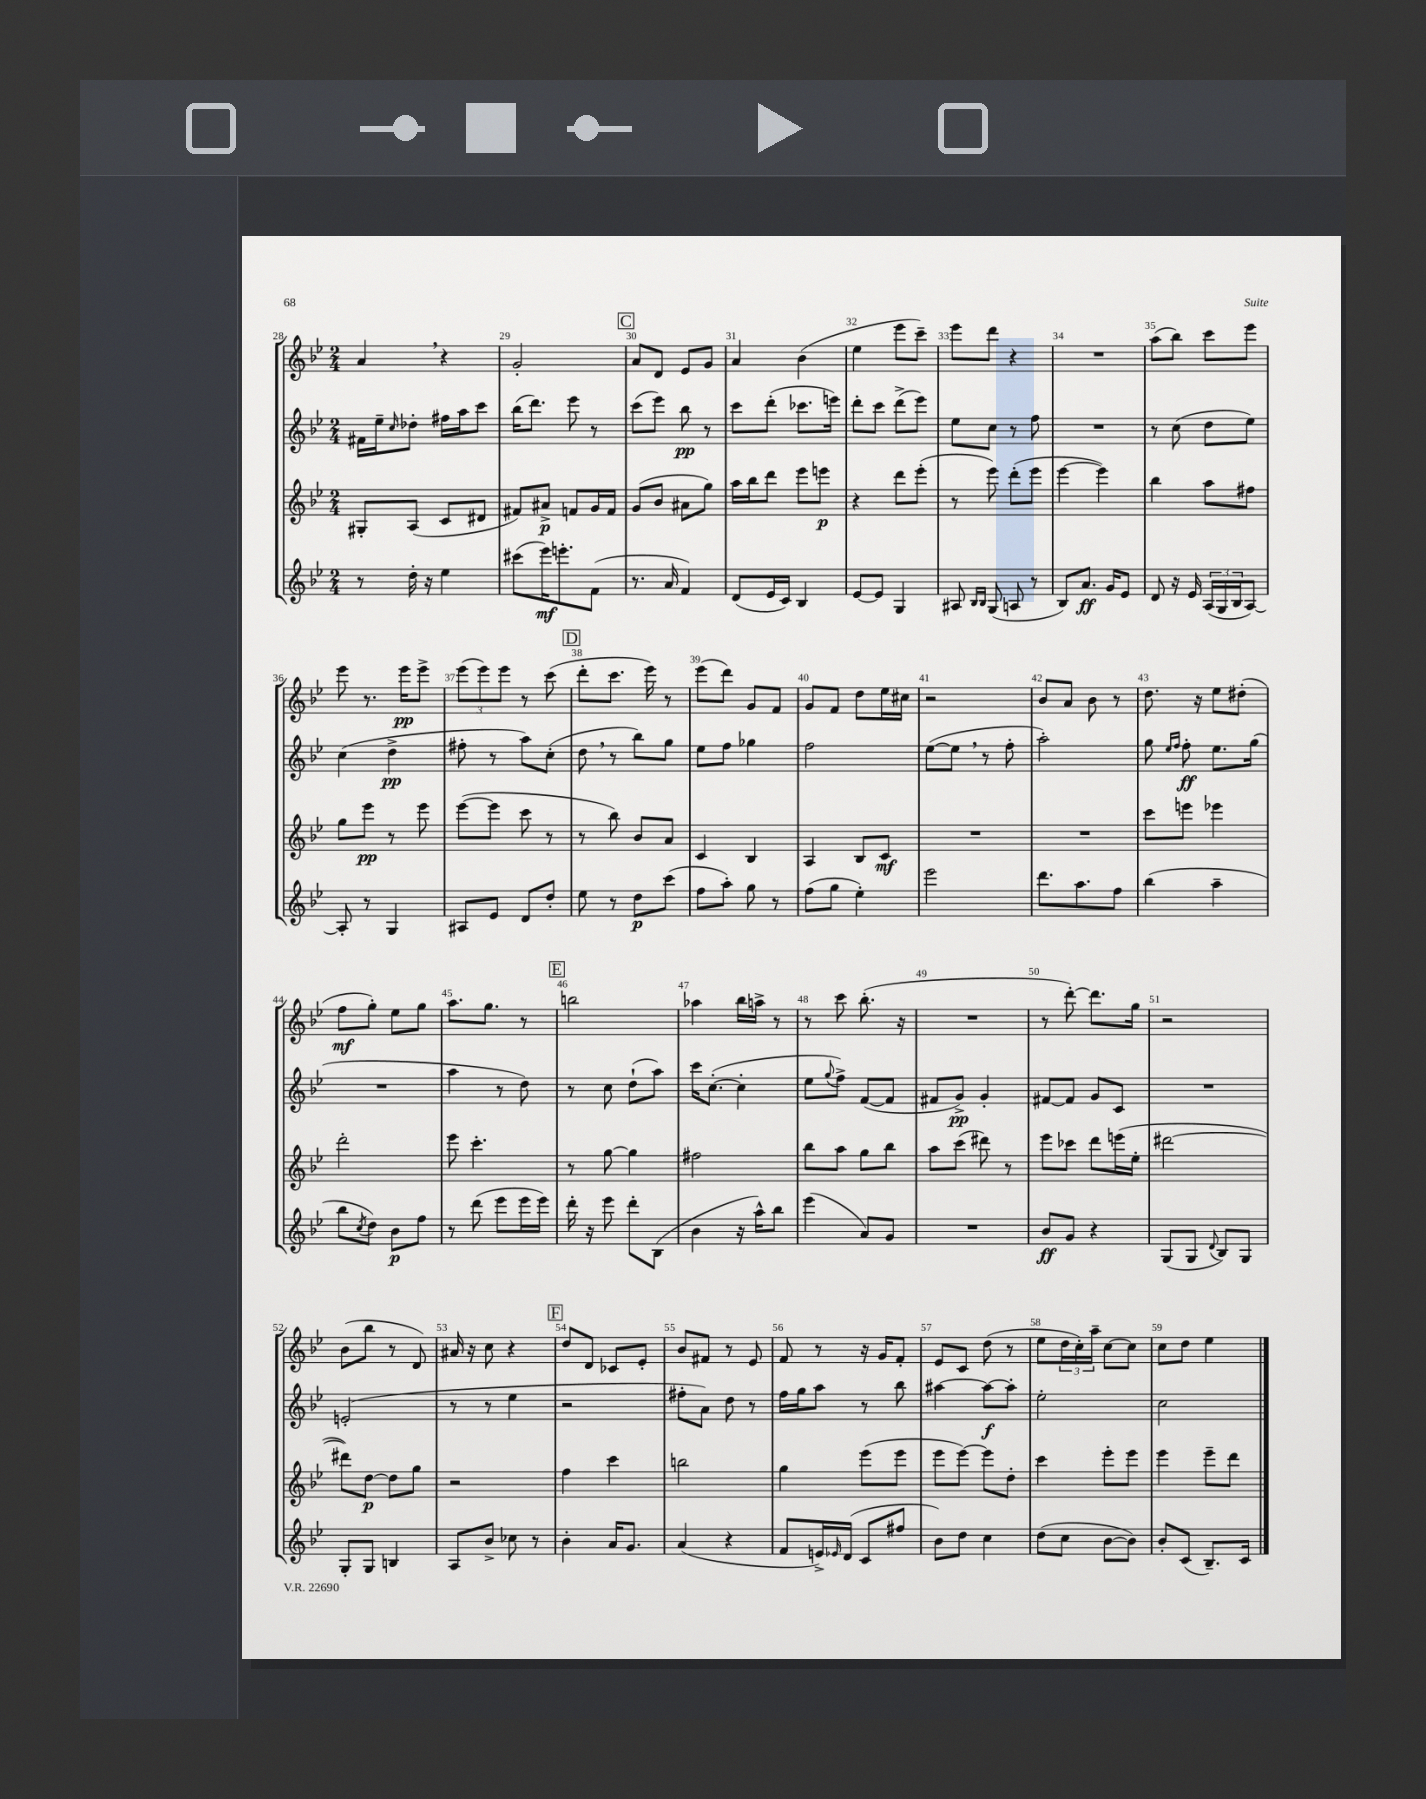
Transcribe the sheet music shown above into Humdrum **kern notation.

**kern	**dynam	**kern	**dynam	**kern	**dynam	**kern	**dynam
*part4	*part4	*part3	*part3	*part2	*part2	*part1	*part1
*staff4	*staff4	*staff3	*staff3	*staff2	*staff2	*staff1	*staff1
*clefG2	*	*clefG2	*	*clefG2	*	*clefG2	*
*k[b-e-]	*	*k[b-e-]	*	*k[b-e-]	*	*k[b-e-]	*
*M2/4	*	*M2/4	*	*M2/4	*	*M2/4	*
=28	=28	=28	=28	=28	=28	=28	=28
8r	.	8G#X'/L	.	16f#X\LL	.	4a,/	.
.	.	.	.	16ee-~\J	.	.	.
.	.	.	.	16qqcc/	.	.	.
16dd'\	.	(8A/J	.	8dd-X'\J	.	.	.
16r	.	.	.	.	.	.	.
4ee-\	.	8c/L	.	16ff#X\LL	.	4r	.
.	.	.	.	16aa\J	.	.	.
.	.	8d#X/J	.	8ccc\J	.	.	.
=29	=29	=29	=29	=29	=29	=29	=29
(8ccc#X\L	.	8f#X/L)	.	(16bb-\KL	.	2g'/	.
.	.	.	.	8.ddd\J)	.	.	.
16eee-\K)	mf	8a#X^/J	p	.	.	.	.
8.eeen'\	.	.	.	.	.	.	.
.	.	8fn/L	.	8eee-\	.	.	.
(8f\J	.	16g/L	.	8r	.	.	.
.	.	16f/JJ	.	.	.	.	.
!!LO:REH:place=s1:t=C
=30	=30	=30	=30	=30	=30	=30	=30
8.r	.	(8g/L	.	(8ccc\L	.	8a/L	.
.	.	8b-/J	.	8eee-\J)	.	8d/J	.
16a/	.	.	.	.	.	.	.
4f/)	.	8a#X\L	.	8bb-\	pp	8e-/L	.
.	.	8gg\J)	.	8r	.	8g/J	.
=31	=31	=31	=31	=31	=31	=31	=31
(8d/L	.	16aa\LL	.	8ccc\L	.	4a/	.
.	.	16bb-\J	.	.	.	.	.
16e-/L	.	8ddd\J	.	(8ddd'\J	.	.	.
16c/JJ)	.	.	.	.	.	.	.
4B-/	.	8eee-\L	.	8.ccc-X\L	.	(4b-\	.
.	.	8eeen\J	p	.	.	.	.
.	.	.	.	16eeen\Jk)	.	.	.
=32	=32	=32	=32	=32	=32	=32	=32
[8e-/L	.	4r	.	8ddd'\L	.	4ee-\	.
8e-/J]	.	.	.	8ccc\J	.	.	.
4G/	.	8ddd\L	.	(8ddd^\L	.	8eee-\L	.
.	.	(8eee-'\J	.	8eee-\J)	.	8ccc~\J)	.
=33	=33	=33	=33	=33	=33	=33	=33
8A#X/	.	8r	.	8ee-\L	.	8eee-\L	.
16qqB-/LL	.	.	.	.	.	.	.
16qqB-/JJ	.	.	.	.	.	.	.
(8G/	.	8eee-\)	.	8cc\J	.	8ddd\J	.
8An/	.	(8ddd'\L	.	8r	.	4r	.
8r	.	8eee-\J	.	8ff\	.	.	.
=34	=34	=34	=34	=34	=34	=34	=34
8B-/L)	.	[4eee-\	.	2r	.	2r	.
8.a/J	ff	.	.	.	.	.	.
.	.	4eee-\])	.	.	.	.	.
16g/KL	.	.	.	.	.	.	.
8e-/J	.	.	.	.	.	.	.
=35	=35	=35	=35	=35	=35	=35	=35
8d/	.	4bb-\	.	8r	.	(8aa\L	.
16r	.	.	.	(8cc\	.	8bb-\J)	.
16e-/	.	.	.	.	.	.	.
(24A/LL	.	8aa\L	.	8dd\L	.	8ccc\L	.
24G/	.	.	.	.	.	.	.
24B-/J	.	.	.	.	.	.	.
[8A/J)	.	8ff#X\J	.	8ee-\J)	.	8eee-\J	.
!!LO:LB:g=z
=36	=36	=36	=36	=36	=36	=36	=36
8A'/]	.	8gg\L	.	(4cc\	.	8eee-\	.
8r	.	8eee-\J	pp	.	.	8.r	.
4G/	.	8r	.	4dd^\	pp	.	.
.	.	.	.	.	.	16eee-\KL	pp
.	.	8eee-\	.	.	.	8eee-^\J	.
=37	=37	=37	=37	=37	=37	=37	=37
8A#X/L	.	([8eee-\L	.	8ff#X'\	.	(12eee-\L	.
.	.	.	.	.	.	12eee-\)	.
8e-/J	.	8eee-\J]	.	8r	.	.	.
.	.	.	.	.	.	12eee-\J	.
8d/L	.	8ccc\	.	8aa\L)	.	8r	.
8dd'/J	.	8r	.	(8cc'\J	.	(8ccc\	.
!!LO:REH:place=s1:t=D
=38	=38	=38	=38	=38	=38	=38	=38
8ee-\	.	8r	.	8dd,\	.	8ddd'\L	.
8r	.	8bb-\)	.	8r	.	8.ccc\J	.
8dd\L	p	8b-/L	.	8bb-\L)	.	.	.
.	.	.	.	.	.	16eee-\)	.
(8ccc\J	.	8a/J	.	8gg\J	.	8r	.
=39	=39	=39	=39	=39	=39	=39	=39
8ff\L	.	4c/	.	8ee-\L	.	(8eee-\L	.
8aa'\J)	.	.	.	8ff\J	.	8ddd\J)	.
8gg\	.	4B-/	.	4gg-X\	.	8g/L	.
8r	.	.	.	.	.	8f/J	.
=40	=40	=40	=40	=40	=40	=40	=40
(8ff\L	.	4A/	.	2ff\	.	8g/L	.
8gg\J	.	.	.	.	.	8f/J	.
4ee-'\)	.	8B-/L	.	.	.	8dd\L	.
.	.	8c/J	mf	.	.	16ee-\L	.
.	.	.	.	.	.	16cc#X\JJ	.
=41	=41	=41	=41	=41	=41	=41	=41
2eee-\	.	2r	.	([8ee-\L	.	2r	.
.	.	.	.	8ee-,\J]	.	.	.
.	.	.	.	8r	.	.	.
.	.	.	.	8ff'\	.	.	.
=42	=42	=42	=42	=42	=42	=42	=42
8.ddd\L	.	2r	.	2aa'\)	.	8b-/L	.
.	.	.	.	.	.	8a/J	.
8.aa\	.	.	.	.	.	.	.
.	.	.	.	.	.	8b-\	.
8ff\J	.	.	.	.	.	8r	.
=43	=43	=43	=43	=43	=43	=43	=43
(4bb-\	.	8ccc\L	.	8gg\	.	8.dd\	.
.	.	.	.	16qqee-/LL	.	.	.
.	.	.	.	16qqff/JJ	.	.	.
.	.	8eeen\J	.	8ff'\	ff	.	.
.	.	.	.	.	.	16r	.
4aa~\	.	4eee-X\	.	8.ee-\L	.	8ee-\L	.
.	.	.	.	.	.	(8dd#X'\J	.
.	.	.	.	(16gg\Jk	.	.	.
!!LO:LB:g=z
=44	=44	=44	=44	=44	=44	=44	=44
8bb-\L	.	2ddd'\	.	2r	.	8ff\L	mf
8qcc/	.	.	.	.	.	.	.
8dd\J)	.	.	.	.	.	8gg'\J)	.
8b-\L	p	.	.	.	.	8ee-\L	.
8ff\J	.	.	.	.	.	8gg\J	.
=45	=45	=45	=45	=45	=45	=45	=45
8r	.	8eee-\	.	4aa\	.	8.aa\L	.
(8ddd\	.	4.ccc'\	.	.	.	.	.
.	.	.	.	.	.	8.gg\J	.
8eee-\L	.	.	.	8r	.	.	.
16eee-\L	.	.	.	8dd\)	.	8r	.
16eee-\JJ)	.	.	.	.	.	.	.
!!LO:REH:place=s1:t=E
=46	=46	=46	=46	=46	=46	=46	=46
16ddd'\	.	8r	.	8r	.	2bbn\	.
16r	.	.	.	.	.	.	.
8eee-\	.	[8gg\	.	8cc\	.	.	.
8ddd'\L	.	4gg\]	.	(8dd`\L	.	.	.
(8B-\J	.	.	.	8aa\J)	.	.	.
=47	=47	=47	=47	=47	=47	=47	=47
4b-\	.	2ff#X\	.	16ccc\KL	.	4aa-X\	.
.	.	.	.	([8.cc'\J	.	.	.
16r	.	.	.	4cc'\]	.	16bb-\LL	.
16aa^^\KL)	.	.	.	.	.	16aan^\JJ	.
8bb-\J	.	.	.	.	.	8r	.
=48	=48	=48	=48	=48	=48	=48	=48
(4eee-\	.	8bb-\L	.	8ee-\L	.	8r	.
.	.	.	.	8qqgg/	.	.	.
.	.	8aa\J	.	8ff^\J)	.	8ccc\	.
8a/L)	.	8gg\L	.	([8f/L	.	(8.bb-'\	.
8g/J	.	8bb-\J	.	8f/J]	.	.	.
.	.	.	.	.	.	16r	.
=49	=49	=49	=49	=49	=49	=49	=49
2r	.	8aa\L	.	8f#X/L	.	2r	.
.	.	(8ccc\J	.	8g^/J)	pp	.	.
.	.	8ddd#X\)	.	4g'/	.	.	.
.	.	8r	.	.	.	.	.
=50	=50	=50	=50	=50	=50	=50	=50
8b-/L	ff	8eee-\L	.	[8f#X/L	.	8r	.
8g/J	.	8ccc-X\J	.	8f#/J]	.	[8ddd'\)	.
4r	.	8ddd\L	.	8g/L	.	8.ddd\L]	.
.	.	(16eeen\L	.	8c/J	.	.	.
.	.	16ee-'\JJ	.	.	.	16gg\Jk	.
=51	=51	=51	=51	=51	=51	=51	=51
(8G/L	.	[2ddd#X\	.	2r	.	2r	.
8G/J	.	.	.	.	.	.	.
8qqd/	.	.	.	.	.	.	.
8B-/L)	.	.	.	.	.	.	.
8G/J	.	.	.	.	.	.	.
!!LO:LB:g=z
=52	=52	=52	=52	=52	=52	=52	=52
8G'/L	.	8ddd#X\L])	.	(2en'/	.	(8b-\L	.
8G/J	.	[8dd\J	p	.	.	8bb-\J	.
4Bn/	.	8dd\L]	.	.	.	8r	.
.	.	8gg\J	.	.	.	8d/)	.
=53	=53	=53	=53	=53	=53	=53	=53
8A/L	.	2r	.	8r	.	16a#X/	.
.	.	.	.	.	.	16r	.
8b-^/J	.	.	.	8r	.	8cc\	.
8cc-X\	.	.	.	4ee-\	.	4r	.
8r	.	.	.	.	.	.	.
!!LO:REH:place=s1:t=F
=54	=54	=54	=54	=54	=54	=54	=54
4b-'\	.	4ff\	.	2r	.	8dd/L	.
.	.	.	.	.	.	8d/J	.
16a/KL	.	4ccc\	.	.	.	8c-X/L	.
8.g/J	.	.	.	.	.	.	.
.	.	.	.	.	.	8e-'/J	.
=55	=55	=55	=55	=55	=55	=55	=55
(4a/	.	2bbn\	.	8ff#X'\L	.	8b-/L	.
.	.	.	.	8a\J)	.	8f#X/J	.
4r	.	.	.	8dd\	.	8r	.
.	.	.	.	8r	.	8e-/	.
=56	=56	=56	=56	=56	=56	=56	=56
8f/L	.	4gg\	.	16ff\LL	.	8f/	.
.	.	.	.	16gg\J	.	.	.
16en^/L)	.	.	.	8aa\J	.	8r	.
16qqe-X/	.	.	.	.	.	.	.
(16d/JJ	.	.	.	.	.	.	.
8c/L	.	(8eee-\L	.	8r	.	16r	.
.	.	.	.	.	.	16g/KL	.
8ff#X/J	.	8eee-\J	.	8bb-\	.	8f'/J	.
=57	=57	=57	=57	=57	=57	=57	=57
8b-\L)	.	8eee-\L	.	[4aa#X\	.	8e-/L	.
8dd\J	.	[8eee-\J)	.	.	.	8c/J	.
4cc\	.	8eee-\L]	.	8aa#\L_	f	(8dd\	.
.	.	8dd'\J	.	8aa#'\J]	.	8r	.
=58	=58	=58	=58	=58	=58	=58	=58
(8dd\L	.	4ccc\	.	2ee-'\	.	8ee-\L	.
8cc\J	.	.	.	.	.	24dd\L	.
.	.	.	.	.	.	24cc'\)	.
.	.	.	.	.	.	24aa~\JJ	.
[8b-\L	.	8eee-'\L	.	.	.	[8cc\L	.
8b-\J])	.	8eee-\J	.	.	.	8cc\J]	.
=59	=59	=59	=59	=59	=59	=59	=59
8b-'/L	.	4eee-\	.	2cc\	.	8cc\L	.
(8c/J	.	.	.	.	.	8dd\J	.
8.B-~/L)	.	8eee-~\L	.	.	.	4ee-\	.
.	.	8ddd\J	.	.	.	.	.
16c/Jk	.	.	.	.	.	.	.
==	==	==	==	==	==	==	==
*-	*-	*-	*-	*-	*-	*-	*-
